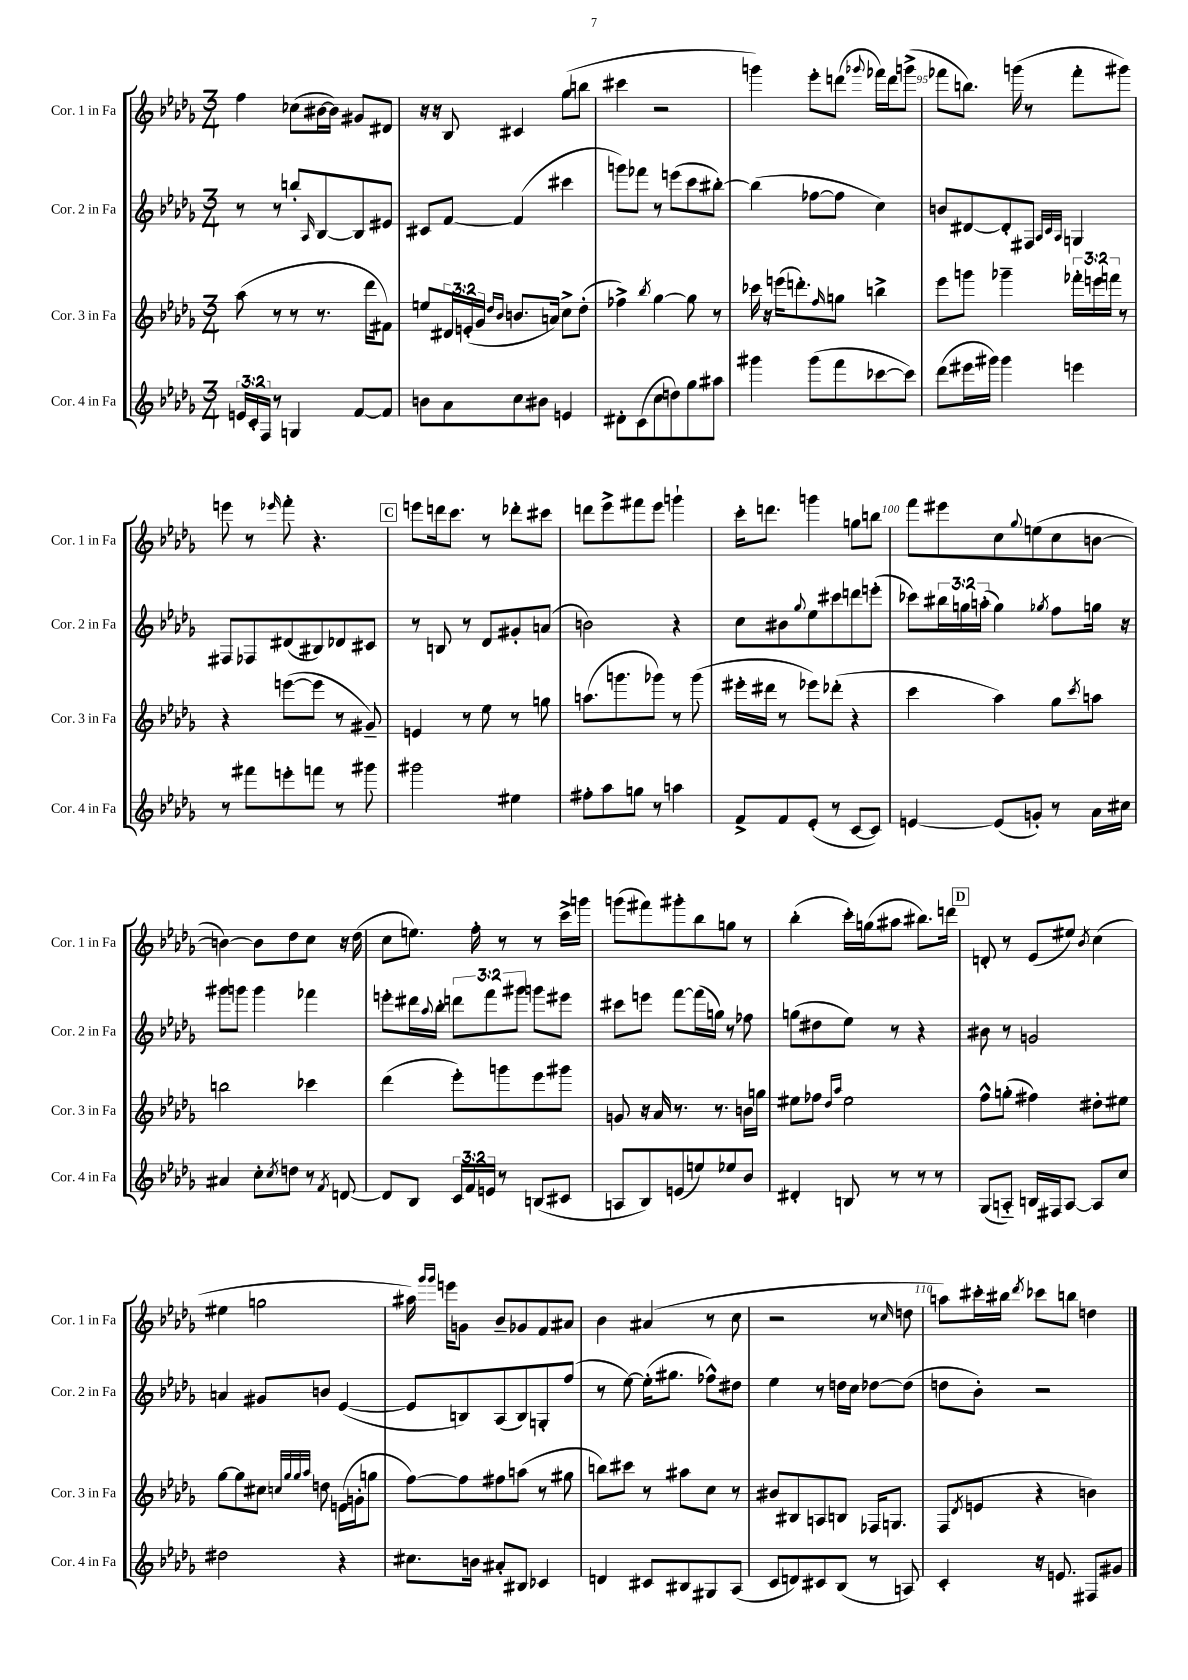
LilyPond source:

<<
\new StaffGroup <<
\new Staff = "s0" \with { instrumentName = "Cor. 1 in Fa" shortInstrumentName = "Cor. 1 in Fa" } {
    \clef treble \key des \major \numericTimeSignature \time 3/4
    f''4 ces''8( bis'16~ bis'16) gis'8 dis'8 |
    r16 r16 bes8 cis'4 ges''8( b''8 |
    cis'''4 r2 |
    g'''4) ees'''8-. d'''8( \appoggiatura { ges'''8 } fes'''16) d'''16 g'''8->( |
    fes'''8 b''8.) g'''16( r8 fes'''8-. gis'''8) |
    e'''8 r8 \grace { ees'''16 } f'''8-. r4. |
    \mark \markup { \box "C" } e'''8 d'''16 c'''8. r8 des'''8-. cis'''8 |
    d'''8 ees'''8-> fis'''8 ees'''8 g'''4-! |
    c'''16-. d'''8. g'''4 g''8 b''8 |
    f'''8 eis'''8 c''8 \appoggiatura { ges''8 } e''8( c''8 b'8~ |
    b'4~) b'8 des''8 c''8 r16 des''16( |
    c''8 e''8.) f''16-. r8 r8 c'''16-> g'''16 |
    g'''8( fis'''8) gis'''8-. bes''8 g''8 r8 |
    bes''4-.( c'''16-.) g''16( ais''8 bis''8.) d'''16 |
    \mark \markup { \box "D" } d'8-. r8 ees'8( eis''8) \acciaccatura { bes'8 } c''4( |
    eis''4 g''2 |
    ais''16) \grace { ges'''16 ges'''16 } e'''16 g'8 bes'8-- ges'8 f'8 ais'8 |
    bes'4 ais'4( r8 c''8 |
    r2 r8 \grace { c''16 } d''8 |
    a''8) cis'''16-. bis''16 \acciaccatura { des'''8 } ces'''8 b''8 d''4 \bar "|." |
}
\new Staff = "s1" \with { instrumentName = "Cor. 2 in Fa" shortInstrumentName = "Cor. 2 in Fa" } {
    \clef treble \key des \major \numericTimeSignature \time 3/4 \override Staff.TupletNumber.text = #tuplet-number::calc-fraction-text
    r8 r8 b''8-. \grace { aes16 } bes8~ bes8 eis'8 |
    cis'8 f'8~ f'4( cis'''4 |
    g'''8) fes'''8 r8 e'''8( c'''8 bis''8~-.) |
    bis''4( fes''8~ fes''8 c''4) |
    b'8 dis'8~ dis'8-. fis8 \grace { aes32 c'32 aes32 } g4 |
    fis8 fes8 dis'8( bis8) des'8 cis'8 |
    \mark \markup { \box "C" } r8 b8 r8 des'8 gis'8-. a'8( |
    b'2) r4 |
    c''8 bis'8 \appoggiatura { ges''8 } ees''8 cis'''8 d'''8 e'''8-.( |
    ces'''8) \tuplet 3/2 { bis''16 g''16 a''16-.( } g''4) \acciaccatura { ges''8 } f''8 g''16 r16 |
    gis'''8 g'''8 g'''4 fes'''4 |
    e'''8-. dis'''16 \appoggiatura { aes''8 } bes''16-. \tuplet 3/2 { d'''8 f'''8 gis'''8 } g'''8 eis'''8 |
    cis'''8 e'''8 f'''8~ f'''16( g''16) r8 fes''8 |
    g''8( dis''8 ees''8) r8 r4 |
    \mark \markup { \box "D" } bis'8 r8 g'2 |
    a'4 gis'8 b'8 ees'4~( |
    ees'8 b8) aes8( b8) g8-. f''8( |
    r8 ees''8~) ees''16-.( gis''8. fes''8-^) dis''8 |
    ees''4 r8 d''16 c''16 des''8~ des''8( |
    d''8 bes'8-.) r2 \bar "|." |
}
\new Staff = "s2" \with { instrumentName = "Cor. 3 in Fa" shortInstrumentName = "Cor. 3 in Fa" } {
    \clef treble \key des \major \numericTimeSignature \time 3/4 \override Staff.TupletNumber.text = #tuplet-number::calc-fraction-text
    aes''8( r8 r8 r8. des'''16 fis'8) |
    e''8 \tuplet 3/2 { dis'16 e'16-.( ges'16 } \grace { des''16 bes'16 } b'8. a'16) c''8-> des''8-.( |
    fes''4->) \acciaccatura { bes''8 } ges''4~ ges''8 r8 |
    ces'''16 r16 e'''16( d'''8.-.) \grace { f''16 } g''8 b''4-> |
    ees'''8 g'''8 ges'''4-- \tuplet 3/2 { fes'''16-. e'''16 f'''16 } r8 |
    r4 e'''8~( e'''8 r8 gis'8--) |
    \mark \markup { \box "C" } e'4 r8 ees''8 r8 g''8 |
    a''8.( g'''8. ges'''8) r8 ges'''8( |
    eis'''16-. dis'''16 r8 ees'''8) des'''8-.( r4 |
    c'''4 aes''4) ges''8 \acciaccatura { c'''8 } a''8 |
    b''2 ces'''4 |
    des'''4( ees'''8-.) g'''8 ees'''8 gis'''8 |
    g'8 r16 aes'16 r8. r8. b'16 g''16 |
    eis''8 fes''8 \grace { des''16 aes''16 } eis''2 |
    \mark \markup { \box "D" } f''8-^ g''8-.( fis''4) dis''8-. eis''8 |
    ges''8~ ges''8 cis''8 \grace { c''32 ges''32 ges''32 aes''32 } d''8 e'16( g'16-. g''8 |
    f''8~) f''8 fis''8 a''8( r8 gis''8 |
    b''8) cis'''8 r8 ais''8 c''8 r8 |
    bis'8 bis8 a8 b8 fes16 g8. |
    f8( \acciaccatura { des'8 } e'8 r4 b'4) \bar "|." |
}
\new Staff = "s3" \with { instrumentName = "Cor. 4 in Fa" shortInstrumentName = "Cor. 4 in Fa" } {
    \clef treble \key des \major \numericTimeSignature \time 3/4 \override Staff.TupletNumber.text = #tuplet-number::calc-fraction-text
    \tuplet 3/2 { e'16 c'16-. f16 } r8 g4 f'8~ f'8 |
    b'8 aes'8 c''8 bis'8 e'4 |
    dis'8-. c'8( c''8 d''8) ges''8 ais''8 |
    gis'''4 gis'''8( f'''8 ces'''8~ ces'''8) |
    des'''8( eis'''16 gis'''16) gis'''4 e'''4 |
    r8 fis'''8 e'''8-. f'''8 r8 gis'''8 |
    \mark \markup { \box "C" } gis'''2 eis''4 |
    fis''8-. aes''8 g''8 r8 a''4 |
    f'8-> f'8 ees'8-.( r8 c'8~ c'8) |
    e'4~ e'8( g'8-.) r8 aes'16 cis''16 |
    ais'4 c''8-. \acciaccatura { c''8 } d''8 r8 \acciaccatura { f'8 } d'8~ |
    d'8 bes8 \tuplet 3/2 { c'16 f'16 e'16 } r8 b8( cis'8 |
    a8 bes8) e'8( e''8) ees''8 bes'8 |
    dis'4-. b8 r8 r8 r8 |
    \mark \markup { \box "D" } ges8( a8-_) b16 fis16 a8~ a8 c''8 |
    dis''2 r4 |
    cis''8. b'16 ais'8-. bis8 ces'4 |
    d'4 cis'8 bis8 gis8 aes8( |
    c'8 d'8) cis'8 bes8( r8 a8) |
    c'4-. r16 e'8. fis8 gis'8 \bar "|." |
}
>>
>>
\layout { \context { \Score currentBarNumber = #91 \override BarNumber.break-visibility = ##(#f #t #t) barNumberVisibility = #(every-nth-bar-number-visible 5) } }
